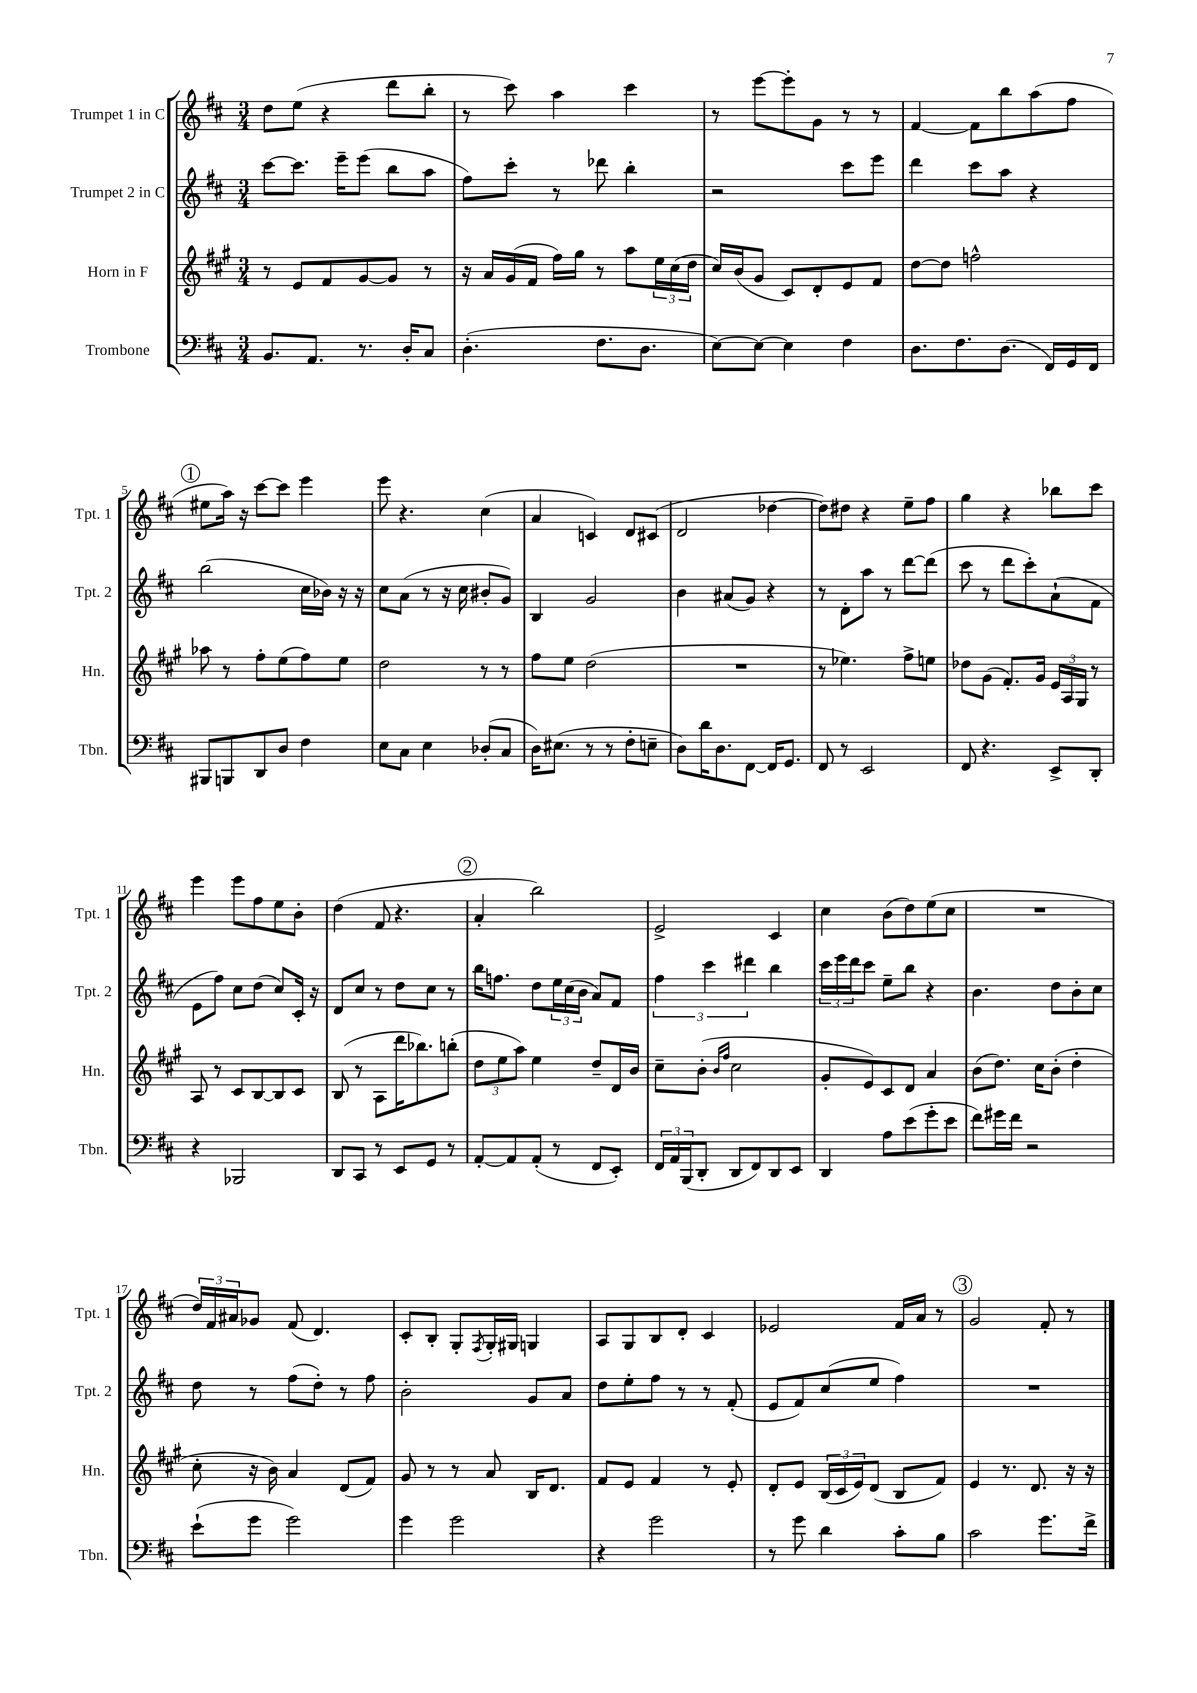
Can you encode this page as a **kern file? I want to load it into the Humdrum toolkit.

**kern	**kern	**kern	**kern
*staff4	*staff3	*staff2	*staff1
*clefF4	*clefG2	*clefG2	*clefG2
*k[f#c#]	*k[f#c#g#]	*k[f#c#]	*k[f#c#]
*M3/4	*M3/4	*M3/4	*M3/4
8.BB/L	8r	[8ccc#\L	8dd\L
.	8e/L	8.ccc#\]J	(8ee\J
8.AA/J	.	.	.
.	8f#/	.	4r
.	.	16eee~\LK	.
8.r	[8g#/	(8eee\J	.
.	8g#/]J	8bb\L	8ddd\L
16D'/LK	.	.	.
8C#/J	8r	8aa\J	8bb'\J
=	=	=	=
(4.D'\	16r	8ff#\L)	8r
.	16a/LL	.	.
.	(16g#/	8ccc#'\J	8ccc#\)
.	16f#/JJ	.	.
.	16ff#\LL)	8r	4aa\
.	16gg#\JJ	.	.
8.F#\L	8r	8ddd-\	.
.	8aa\L	4bb'\	4ccc#\
8.D\J	.	.	.
.	24ee\L	.	.
.	(24cc#\	.	.
.	24dd\JJ	.	.
=	=	=	=
[8E\L)	16cc#/LL)	2r	8r
.	(16b/J	.	.
8E\_J	8g#/J	.	[8eee\L
4E\]	8c#/L)	.	8eee'\]
.	8d'/	.	8g\J
4F#\	8e/	8ccc#\L	8r
.	8f#/J	8eee\J	8r
=	=	=	=
8.D\L	[8dd\L	4ddd\	[4f#/
.	8dd\]J	.	.
8.F#\	.	.	.
.	2ff^^\	8ccc#\L	8f#\]L
(8.D\J	.	8aa\J	8bb\
.	.	4r	(8aa\
16FF#/LL)	.	.	.
16GG/	.	.	8ff#\J
16FF#/JJ	.	.	.
=	=	=	=
8BBB#/L	8aa-\	(2bb\	8ee#\L
8BBB/	8r	.	16aa\Jk)
.	.	.	16r
8DD/	8ff#'\L	.	[8ccc#\L
8D/J	(8ee\	.	8ccc#\]J
4F#\	8ff#\)	16cc#\LL	4eee\
.	.	16b-\JJ)	.
.	8ee\J	16r	.
.	.	16r	.
=	=	=	=
8E\L	2dd\	8cc#\L	8eee\
8C#\J	.	(8a\J	4.r
4E\	.	8r	.
.	.	16r	.
.	.	16cc#\	.
(8D-'/L	8r	8b#'/L	(4cc#\
8C#/J	8r	8g/J)	.
=	=	=	=
16D\LK)	8ff#\L	4B/	4a/
(8.E#\J	.	.	.
.	8ee\J	.	.
8r	(2dd\	2g/	4c/)
8r	.	.	.
8F#'\L	.	.	8d/L
8E~\J	.	.	(8c#/J
=	=	=	=
8D\L)	2.r	4b\	2d/
16d\K	.	.	.
8.D\	.	.	.
.	.	(8a#/L	.
[8FF#\J	.	8g/J)	.
16FF#/]LK	.	4r	[4dd-\
8.GG/J	.	.	.
=	=	=	=
8FF#/	8r	8r	8dd-\]L)
8r	4.ee-\)	8d'\L	8dd#\J
2EE/	.	8aa\J	4r
.	.	8r	.
.	8ff#^\L	[8ddd\L	8ee~\L
.	8ee\J	(8ddd\]J	8ff#\J
=	=	=	=
8FF#/	8dd-\L	8ccc#\	4gg\
4.r	(8g#\J	8r	.
.	8.f#'/L)	8ddd\L	4r
.	.	8ccc#'\)	.
.	16g#/Jk	.	.
8EE^/L	24e/LL	(8a`\	8bb-\L
.	24A/	.	.
.	24G#/JJ	.	.
8DD'/J	8r	8f#\J	8ccc#\J
=	=	=	=
4r	8A/	8e\L	4eee\
.	8r	8ff#\J)	.
2BBB-/	8c#/L	8cc#\L	8eee\L
.	[8B/	(8dd\J	8ff#\
.	8B/]	8cc#/L)	8ee\
.	8c#/J	16c#'/Jk	8b'\J
.	.	16r	.
=	=	=	=
8DD/L	(8B/	8d/L	(4dd\
8CC#/J	8r	8cc#/J	.
8r	8A\L	8r	8f#/
8EE/L	16ddd\K	8dd\L	4.r
.	8.bb-\)	.	.
8GG/J	.	8cc#\J	.
8r	(8bb'\J	8r	.
=	=	=	=
[8AA'/L	12dd\L	16bb\LK	4a'/
.	.	8.ff\J	.
.	12ee\	.	.
8AA/]	.	.	.
.	12aa\J)	.	.
(8AA'/J	4ee\	8dd\L	2bb\)
8r	.	24ee\L	.
.	.	(24cc#\	.
.	.	24b\JJ	.
8FF#/L	8dd~/L	8a/L)	.
8EE'/J)	16d/L	8f#/J	.
.	16b/JJ	.	.
=	=	=	=
24FF#/LL	8cc#~\L	6ff#\	2e^/
24AA/	.	.	.
(24BBB/J	.	.	.
8DD'/J	(8b'\J	.	.
.	.	6ccc#\	.
.	16qqb/LL	.	.
.	16qqff#/JJ	.	.
8DD/L	2cc#\	.	.
.	.	6ddd#\	.
8FF#/)	.	.	.
8DD/	.	4bb\	4c#/
8EE/J	.	.	.
=	=	=	=
4DD/	8g#'/L	24ccc#\LL	4cc#\
.	.	24eee\	.
.	.	24ddd\J	.
.	8e/)	8ccc#\J	.
8A\L	8c#/	8ee~\L	(8b\L
(8e\	8d/J	8bb\J	8dd\)
8g'\	4a/	4r	(8ee\
8e\J	.	.	8cc#\J
=	=	=	=
8f#\L)	(8b\L	4.b\	2.r
16g#\L	8.dd\J)	.	.
16f#\JJ	.	.	.
2r	.	.	.
.	16cc#\LK	.	.
.	(8b'\J	8dd\L	.
.	4dd'\	8b'\	.
.	.	8cc#\J	.
=	=	=	=
(8e`\L	8cc#'\	8dd\	24dd/LL)
.	.	.	24f#/
.	.	.	24a#/J
8g\J	16r	8r	8g-/J
.	16b\)	.	.
2g\)	4a/	(8ff#\L	(8f#/
.	.	8dd'\J)	4.d/)
.	(8d/L	8r	.
.	8f#/J)	8ff#\	.
=	=	=	=
4g\	8g#/	2b'\	8c#'/L
.	8r	.	8B'/J
2g\	8r	.	8G'/L
.	.	.	8qF#/
.	8a/	.	16G'/L
.	.	.	16G#/JJ
.	16B/LK	8g/L	4G/
.	8.d/J	.	.
.	.	8a/J	.
=	=	=	=
4r	8f#/L	8dd\L	8A/L
.	8e/J	8ee'\	8G/
2g\	4f#/	8ff#\J	8B/
.	.	8r	8d'/J
.	8r	8r	4c#/
.	8e'/	(8f#'/	.
=	=	=	=
8r	8d'/L	8e/L	2e-/
8g\	8e/J	8f#/)	.
4d\	(24B/LL	(8cc#/	.
.	24c#/	.	.
.	24e/J)	.	.
.	(8d/J	8ee/J	.
8c#'\L	8B/L	4ff#\)	16f#/LL
.	.	.	16a/JJ
8B\J	8f#/J)	.	8r
=	=	=	=
2c#\	4e/	2.r	2g/
.	8.r	.	.
.	8.d/	.	.
8.g\L	.	.	8f#'/
.	16r	.	8r
16f#^\Jk	16r	.	.
==	==	==	==
*-	*-	*-	*-
